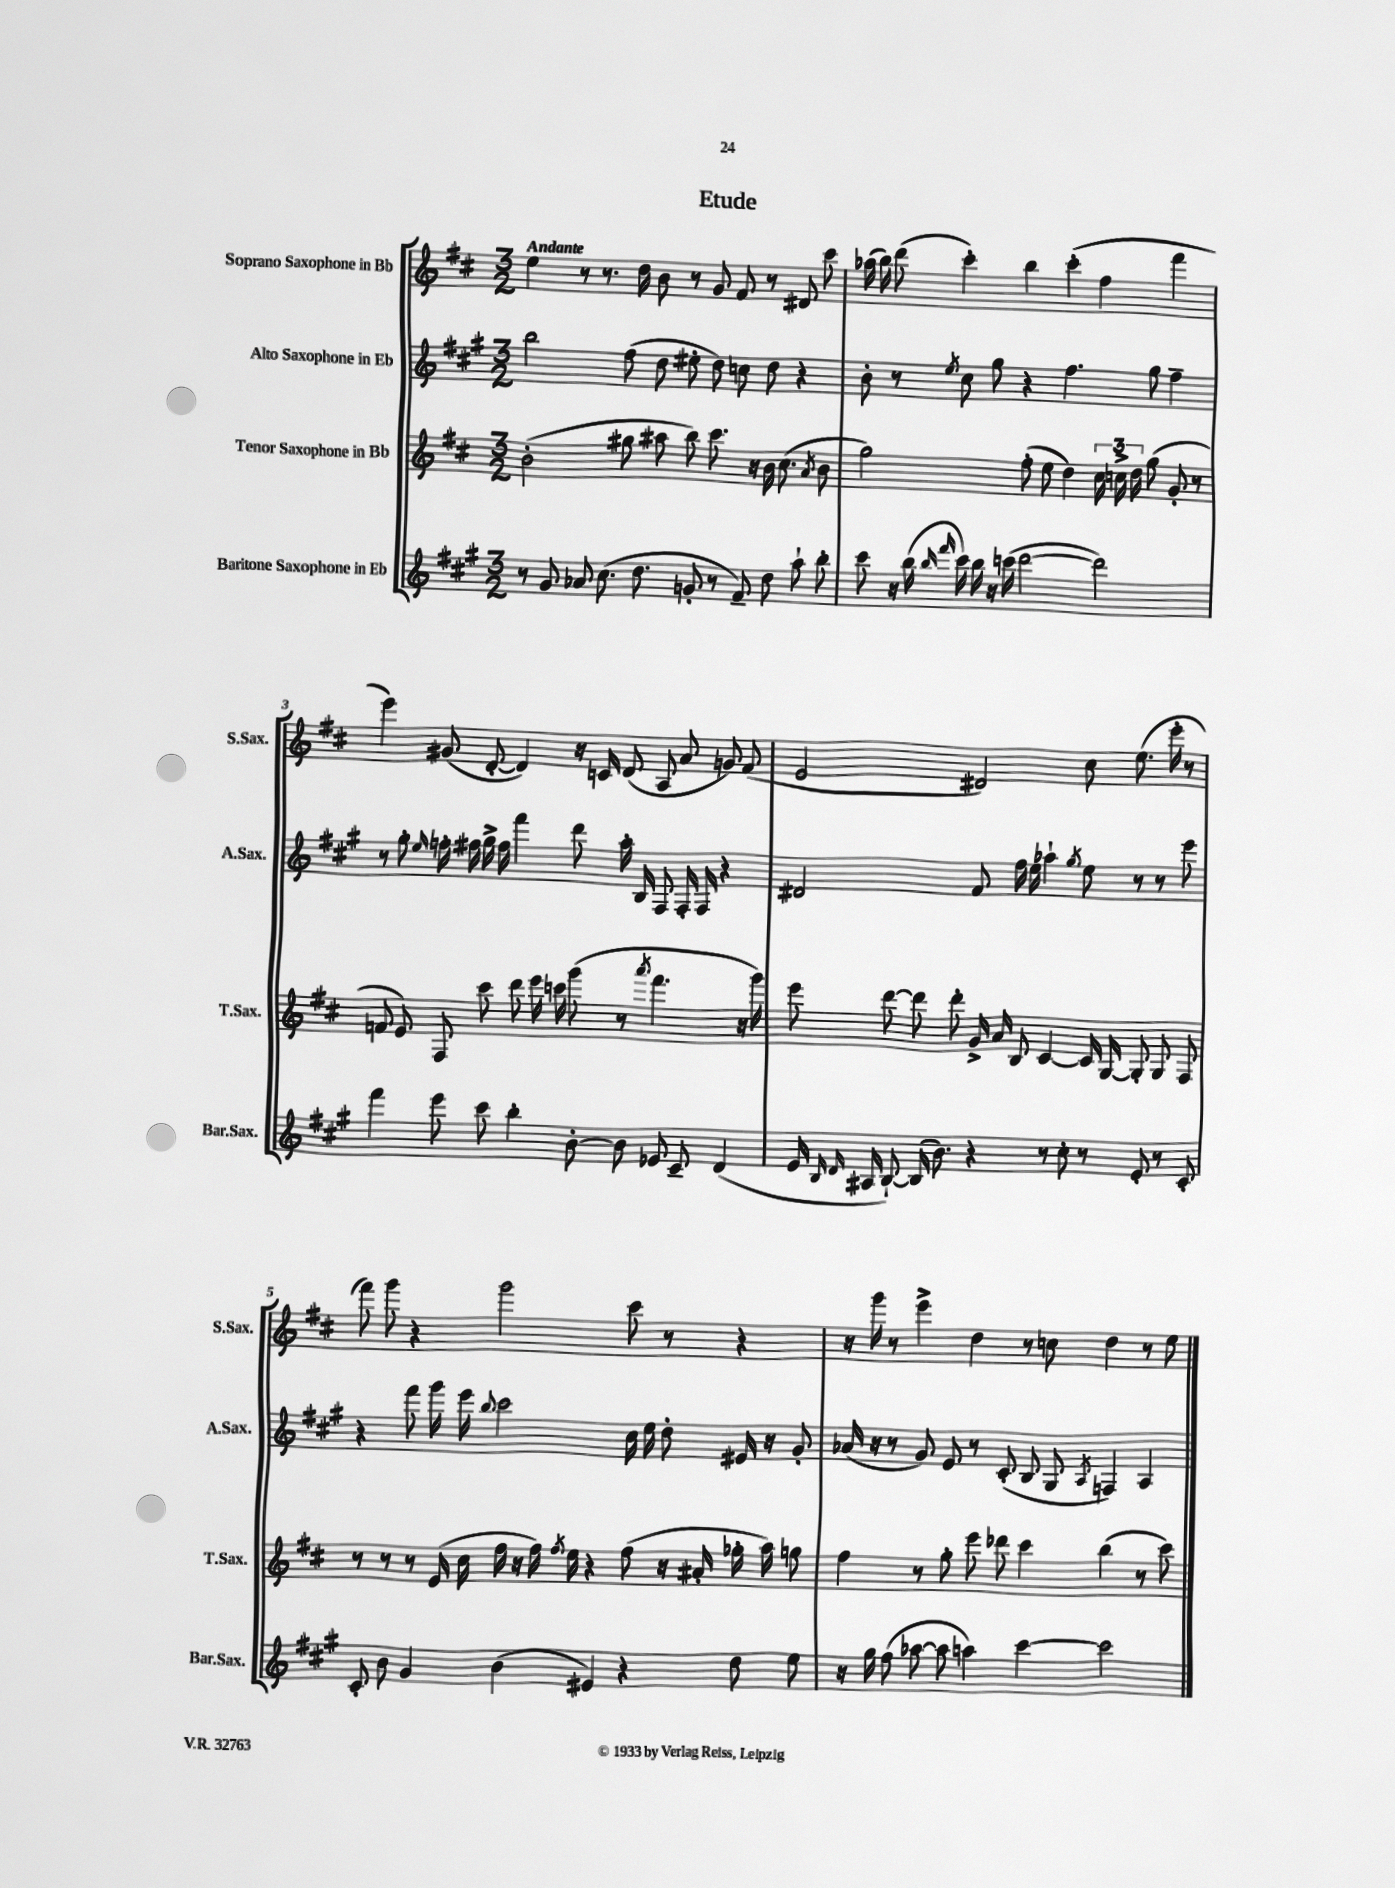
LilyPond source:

\header { title = "Etude" }
<<
\new StaffGroup <<
\new Staff = "s0" \with { instrumentName = "Soprano Saxophone in Bb" shortInstrumentName = "S.Sax." } {
    \clef treble \key d \major \numericTimeSignature \time 3/2 \tempo "Andante"
    \autoBeamOff e''4 r8 r8. d''16 b'8 r8 g'8 fis'8 r8 dis'8 cis'''8 |
    aes''16( b''16) d'''8( cis'''4-.) b''4 cis'''4-.( fis''4 fis'''4 |
    e'''4) gis'8( d'8~-. d'4) r16 c'16 d'8( a8 a'8 g'8) fis'8( |
    e'2 dis'2) cis''8 e''8.( e'''16-. r8 |
    fis'''8) g'''8 r4 g'''2 cis'''8 r8 r4 |
    r16 g'''16 r8 e'''4-> d''4 r8 c''8 d''4 r8 e''8 \bar "|." |
}
\new Staff = "s1" \with { instrumentName = "Alto Saxophone in Eb" shortInstrumentName = "A.Sax." } {
    \clef treble \key a \major \numericTimeSignature \time 3/2
    \autoBeamOff b''2 fis''8( d''8 eis''8-. d''8) c''8 d''8 r4 |
    b'8-. r8 \acciaccatura { e''8 } cis''8 gis''8 r4 fis''4. gis''8 fis''4-- |
    r8 gis''8-. \grace { e''16 } f''16-. fis''16 gis''16-> fis''16 fis'''4 d'''8 a''16-. b16 fis8 fis16-. fis16 r4 |
    dis'2 fis'8 fis''16 e''16 aes''4-! \acciaccatura { gis''8 } e''8 r8 r8 e'''8 |
    r4 fis'''8 gis'''16 e'''16 \appoggiatura { b''8 } cis'''2 cis''16 e''16 d''8-. eis'16 r16 gis'8-. |
    aes'16( r16 r8 gis'8) e'8 r8 cis'8-.( b8 gis8 \acciaccatura { a8 } f4) a4 \bar "|." |
}
\new Staff = "s2" \with { instrumentName = "Tenor Saxophone in Bb" shortInstrumentName = "T.Sax." } {
    \clef treble \key d \major \numericTimeSignature \time 3/2
    \autoBeamOff b'2-.( gis''8 ais''8 b''8) cis'''8. r16 b'16 cis''8.( \acciaccatura { a'8 } b'8 |
    g''2) fis''8-.( e''8 d''4) \tuplet 3/2 { cis''16 c''16-> d''16 } g''8( g'8-. r8 |
    f'8 e'8) fis8 cis'''8 d'''8 e'''16 c'''16 g'''8( r8 \acciaccatura { a'''8 } fis'''4. r16 g'''16) |
    e'''8 d'''8~ d'''8 d'''8-. g'16-> a'16 b8 cis'4~ cis'16 g16~ g8-. g8 fis8 |
    r8 r8 r8 e'16( cis''16 fis''16 r16 fis''16) \acciaccatura { fis''8 } e''16 r4 fis''8( r16 ais'16-. ges''16-. a''16) g''8 |
    fis''4 r8 g''8-. e'''8 des'''8 cis'''4 b''4( r8 cis'''8) \bar "|." |
}
\new Staff = "s3" \with { instrumentName = "Baritone Saxophone in Eb" shortInstrumentName = "Bar.Sax." } {
    \clef treble \key a \major \numericTimeSignature \time 3/2
    \autoBeamOff r8 gis'8 aes'8 cis''8.( d''8. g'8-. r8 fis'8--) d''8 a''8-! b''8-. |
    cis'''8 r16 b''16( \grace { b''16 fis'''16 } cis'''16) b''16 r16 c'''16( d'''2~ d'''2) |
    fis'''4 e'''8 cis'''8 b''4-. b'8~-. b'8 ees'8 cis'8-- d'4( |
    e'16 \grace { b16 d'16 } ais16 b8~-!) b16( b'8.) r4 r8 cis''8-. r8 e'8-. r8 cis'8-. |
    cis'8-. b'8 gis'4 b'4( eis'4) r4 d''8 e''8 |
    r16 gis''16 fis''8( aes''8~ aes''8 a''4) cis'''4~ cis'''2 \bar "|." |
}
>>
>>
